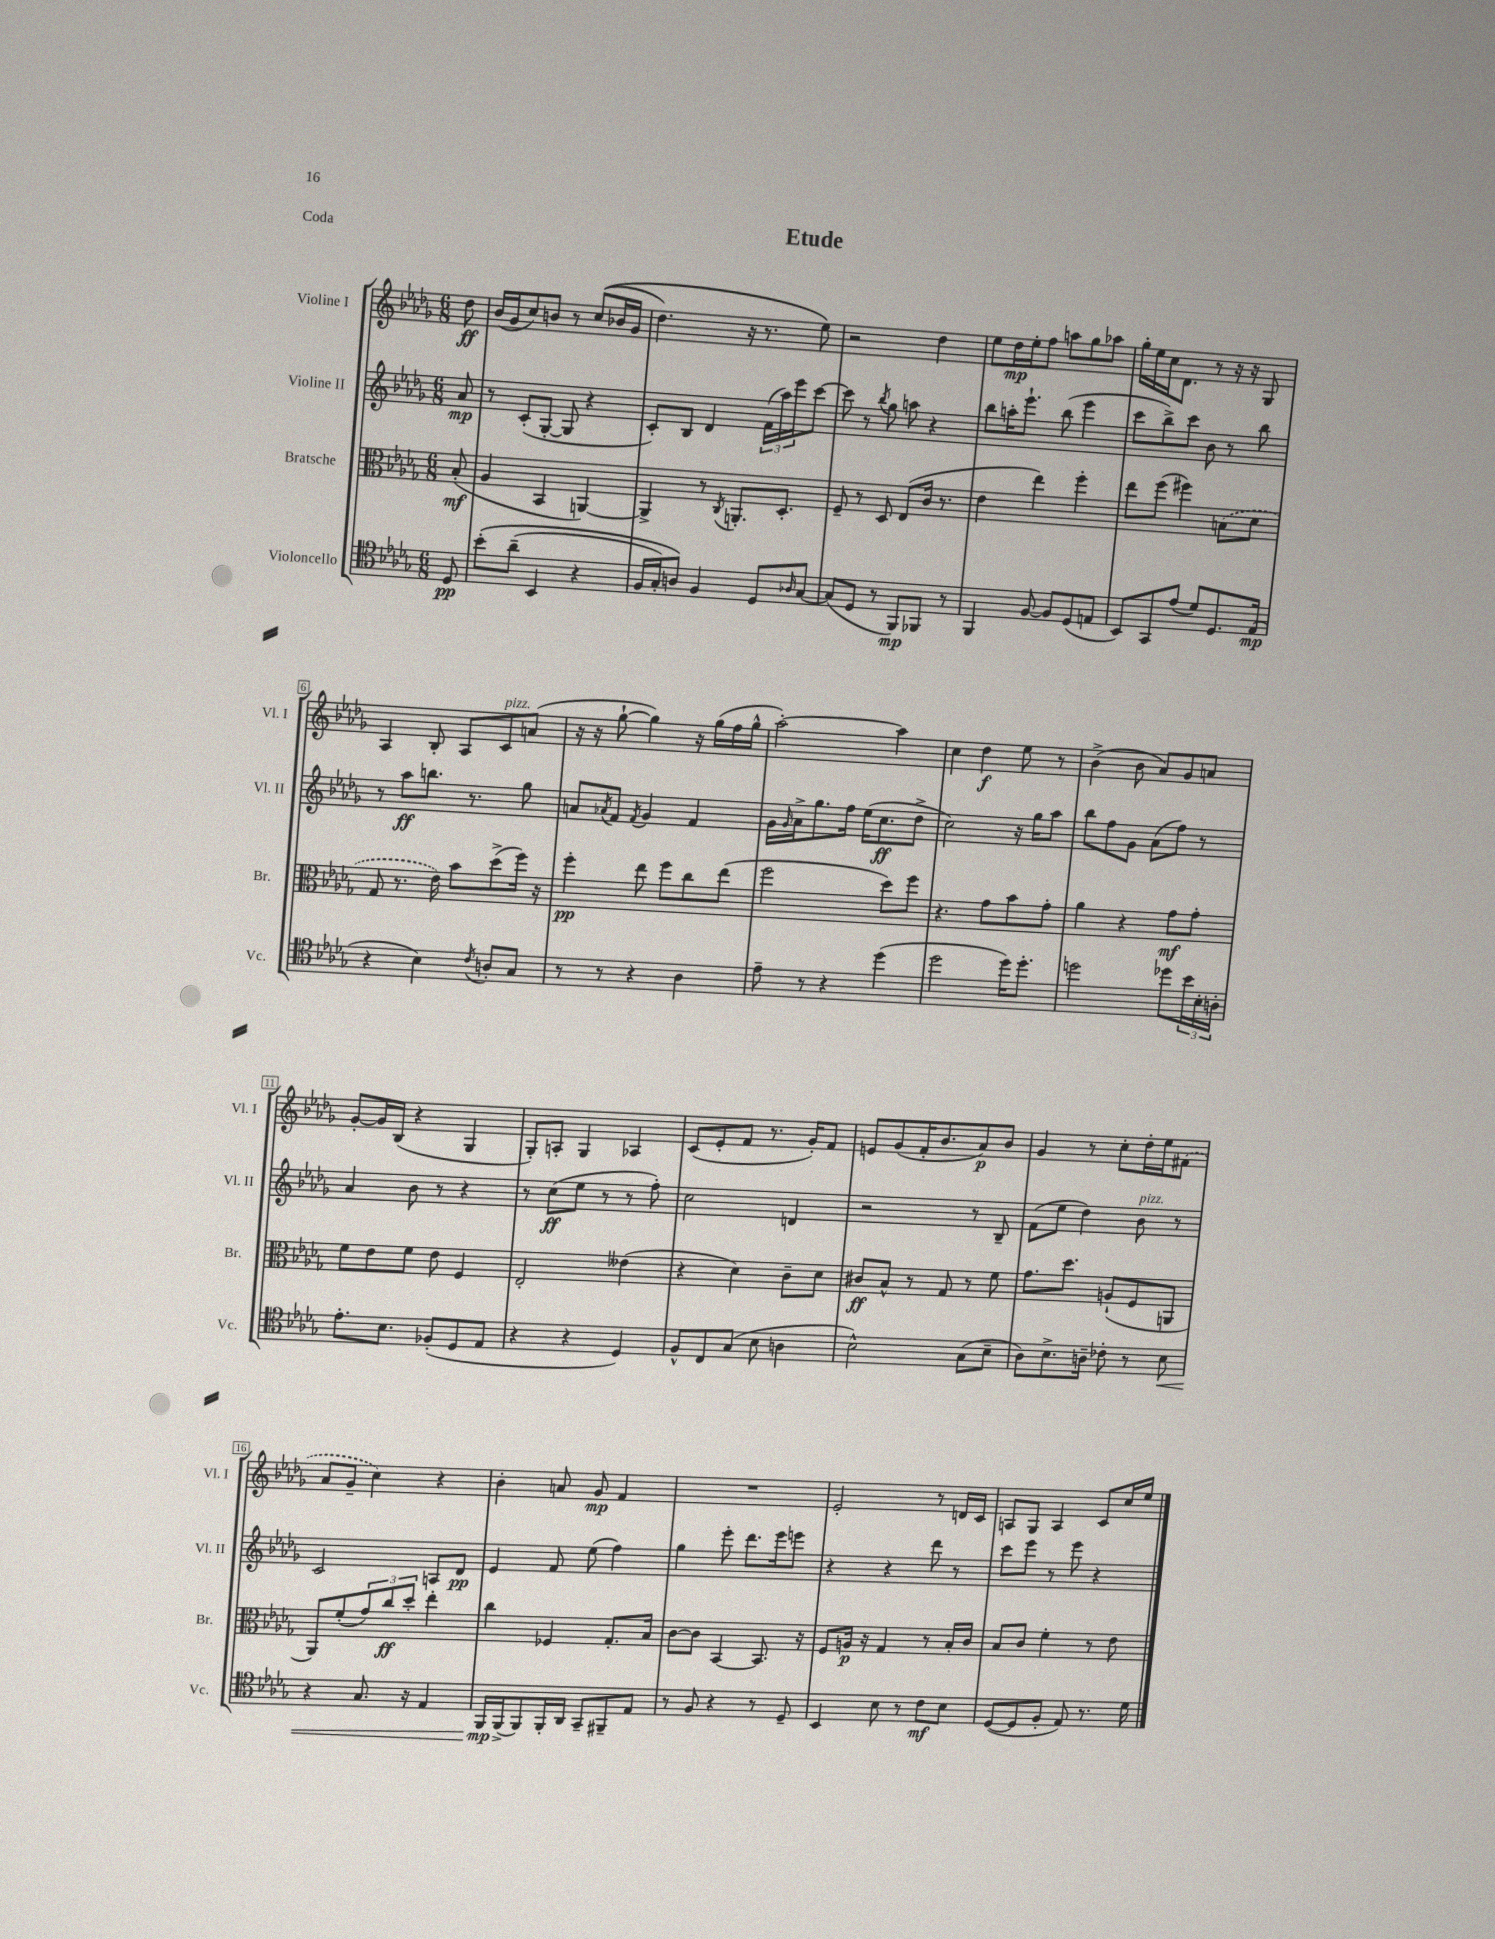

**kern	**dynam	**kern	**dynam	**kern	**dynam	**kern	**dynam
*part4	*part4	*part3	*part3	*part2	*part2	*part1	*part1
*staff4	*staff4	*staff3	*staff3	*staff2	*staff2	*staff1	*staff1
*I"Violoncello	*	*I"Bratsche	*	*I"Violine II	*	*I"Violine I	*
*I'Vc.	*	*I'Br.	*	*I'Vl. II	*	*I'Vl. I	*
*clefC4	*	*clefC3	*	*clefG2	*	*clefG2	*
*k[b-e-a-d-g-]	*	*k[b-e-a-d-g-]	*	*k[b-e-a-d-g-]	*	*k[b-e-a-d-g-]	*
*M6/8	*	*M6/8	*	*M6/8	*	*M6/8	*
=	=	=	=	=	=	=	=
8D-/	pp	(8B-'/	mf	8a-/	mp	8dd-\	ff
=1	=1	=1	=1	=1	=1	=1	=1
(8b-'\L	.	4A-/	.	8r	.	(16b-/LL	.
.	.	.	.	.	.	16g-/J	.
(8a-~\J	.	.	.	(8c'/L	.	8cc/)	.
4BB-/	.	4BB-/	.	[8G-'/J	.	8bn/J	.
.	.	.	.	8G-/]	.	8r	.
4r	.	[4AAn/)	.	4r	.	((8cc/L	.
.	.	.	.	.	.	16b-X/L	.
.	.	.	.	.	.	16g-/JJ	.
=2	=2	=2	=2	=2	=2	=2	=2
16F/LL	.	4AA^/]	.	8c'/L)	.	4.dd-\)	.
16G-'/J)	.	.	.	.	.	.	.
8An/J)	.	.	.	8B-/J	.	.	.
4F/	.	8r	.	4d-/	.	.	.
.	.	8qC/	.	.	.	.	.
.	.	8.AAn'/L	.	.	.	16r	.
.	.	.	.	.	.	8.r	.
8D-/L	.	.	.	(24f\LL	.	.	.
.	.	.	.	24aa-\)	.	.	.
.	.	8.D-'/J	.	.	.	.	.
.	.	.	.	24eee-\J	.	.	.
16qqA-X/	.	.	.	.	.	.	.
[8G-/J	.	.	.	[8ccc\J	.	8ee-\)	.
=3	=3	=3	=3	=3	=3	=3	=3
(8G-/L]	.	8F~/	.	8ccc\]	.	2r	.
8D-/J	.	8r	.	8r	.	.	.
.	.	.	.	8qbb-/	.	.	.
8r	.	8D-/	.	8gg-\	.	.	.
8FF/L)	mp	(8E-/L	.	8aan\	.	.	.
8FF-X/J	.	16c/Jk	.	4r	.	4dd-\	.
.	.	8.r	.	.	.	.	.
8r	.	.	.	.	.	.	.
=4	=4	=4	=4	=4	=4	=4	=4
4FF/	.	4e-\	.	8bb-\L	.	8ee-\L	.
.	.	.	.	16aan'\K	.	16dd-\L	mp
.	.	.	.	8.eee-`\J	.	16ee-'\J	.
[8F/	.	4ee-\)	.	.	.	8ff\J	.
8F/L]	.	.	.	(8bb-\	.	8aan\L	.
(8D-/	.	4ff'\	.	4eee-\	.	8gg-\	.
8En/J	.	.	.	.	.	8aa-X\J	.
=5	=5	=5	=5	=5	=5	=5	=5
8BB-/L)	.	8ee-\L	.	8ccc\L	.	16gg-'\LL	.
.	.	.	.	.	.	16ee-\	.
8GG-/	.	(8ff\J	.	8bb-^\)	.	16cc\J	.
.	.	.	.	.	.	8.d-\J	.
(8e-/J	.	4ff#X\)	.	8ccc\J	.	.	.
8d-/L)	.	.	.	8b-\	.	8r	.
8.D-/	.	(8Bn\L	.	8r	.	16r	.
.	.	.	.	.	.	16r	.
.	.	8d-\J	.	8bb-\	.	8G-/	.
(16E-/Jk	mp	.	.	.	.	.	.
!!LO:LB:g=z
=6	=6	=6	=6	=6	=6	=6	=6
4r	.	8G-/	.	8r	.	4A-/	.
.	.	8.r	.	8aa-\L	ff	.	.
4B-\)	.	.	.	8.bbn\J	.	8B-'/	.
.	.	16e-\)	.	.	.	.	.
.	.	8b-\L	.	.	.	8A-/L	.
.	.	.	.	8.r	.	.	.
8qc/	.	.	.	.	.	.	.
!	!	!	!	!	!	!LO:TX:a:i:t=pizz.	!
8An'/L	.	(8dd-^\	.	.	.	8c/	.
8G-/J	.	16ff\Jk)	.	8gg-\	.	(8an/J	.
.	.	16r	.	.	.	.	.
=7	=7	=7	=7	=7	=7	=7	=7
8r	.	4ff'\	pp	8an/L	.	16r	.
.	.	.	.	.	.	16r	.
.	.	.	.	8qa-X/	.	.	.
8r	.	.	.	8f/J	.	[8gg-`\	.
.	.	.	.	8qf/	.	.	.
4r	.	8ee-\	.	4g-/	.	4gg-\])	.
.	.	8ff\L	.	.	.	.	.
4A-\	.	8cc\	.	4f/	.	16r	.
.	.	.	.	.	.	(16gg-\LL	.
.	.	(8ee-\J	.	.	.	16ff\	.
.	.	.	.	.	.	16gg-^^\JJ	.
=8	=8	=8	=8	=8	=8	=8	=8
8e-~\	.	2ff\	.	16g-\LL	.	[2aa-'\)	.
.	.	.	.	16qqg-/	.	.	.
.	.	.	.	16a-^\J	.	.	.
8r	.	.	.	8.gg-\	.	.	.
4r	.	.	.	.	.	.	.
.	.	.	.	16ff\Jk	.	.	.
.	.	.	.	(16ee-\KL	.	.	.
.	.	.	.	8.cc\	ff	.	.
(4dd-\	.	8dd-\L)	.	.	.	4aa-\]	.
.	.	8ff\J	.	8dd-^\J	.	.	.
=9	=9	=9	=9	=9	=9	=9	=9
2dd-\	.	4.r	.	2cc\)	.	4cc\	.
.	.	.	.	.	.	4dd-\	f
.	.	8g-\L	.	.	.	.	.
16dd-\KL)	.	8b-\	.	16r	.	8ee-\	.
8.dd-'\J	.	.	.	16gg-\KL	.	.	.
.	.	8g-'\J	.	8aa-\J	.	8r	.
=10	=10	=10	=10	=10	=10	=10	=10
2ddn\	.	4a-\	.	8bb-\L	.	(4b-^\	.
.	.	.	.	8ff\	.	.	.
.	.	4r	.	8g-\J	.	8b-\	.
.	.	.	.	(8a-\L	.	8a-/L)	.
8dd-X\L	.	8g-\L	mf	8ff\J)	.	8g-/	.
24b-\L	.	8g-'\J	.	8r	.	8an/J	.
24B-'\	.	.	.	.	.	.	.
24An'\JJ	.	.	.	.	.	.	.
!!LO:LB:g=z
=11	=11	=11	=11	=11	=11	=11	=11
8.e-'\L	.	8f\L	.	4a-/	.	[8g-'/L	.
.	.	8e-\	.	.	.	16g-/L]	.
8.B-\J	.	.	.	.	.	(16B-/JJ	.
.	.	8f\J	.	8b-\	.	4r	.
(8F-X'/L	.	8e-\	.	8r	.	.	.
8D-/	.	4F/	.	4r	.	4G-/	.
8E-/J	.	.	.	.	.	.	.
=12	=12	=12	=12	=12	=12	=12	=12
4r	.	2E-'/	.	8r	.	8G-'/L)	.
.	.	.	.	(8cc\L	ff	8An'/J	.
4r	.	.	.	8ee-\J	.	4G-/	.
.	.	.	.	8r	.	.	.
4D-/)	.	(4e--X\	.	8r	.	4A-X/	.
.	.	.	.	8ff'\)	.	.	.
=13	=13	=13	=13	=13	=13	=13	=13
8F^^/L	.	4r	.	2cc\	.	(8c/L	.
8C/	.	.	.	.	.	8e-'/	.
(8G-/J	.	4d-\)	.	.	.	8f/J	.
8B-\	.	.	.	.	.	8.r	.
4An\	.	8c~\L	.	4dn/	.	.	.
.	.	.	.	.	.	16g-'/KL)	.
.	.	8d-\J	.	.	.	8f/J	.
=14	=14	=14	=14	=14	=14	=14	=14
2B-^^\)	.	8c#X/L	ff	2r	.	8en/L	.
.	.	8B-^^/J	.	.	.	(8g-/	.
.	.	8r	.	.	.	16f'/K	.
.	.	.	.	.	.	8.b-/	.
.	.	8G-/	.	.	.	.	.
(8G-\L	.	8r	.	8r	.	8a-/)	p
8B-~\J	.	8f\	.	8B-~/	.	8b-/J	.
=15	=15	=15	=15	=15	=15	=15	=15
8A-\L)	.	8.g-\L	.	(8f\L	.	4g-/	.
8.B-^\	.	.	.	8ee-\J	.	.	.
.	.	8.dd-\J	.	.	.	.	.
.	.	.	.	4dd-\)	.	8r	.
16An~\Jk	.	.	.	.	.	.	.
8c-X'\	.	(8An`/L	.	.	.	8cc'\L	.
!	!	!	!	!LO:TX:a:i:t=pizz.	!	!	!
8r	.	8F/	.	8b-\	.	16dd-'\L	.
.	.	.	.	.	.	16ee-\J	.
!	!LO:HP:b	!	!	!	!	!	!
8B-\	<	8AAn/J	.	8r	.	(8f#X\J	.
!!LO:LB:g=z
=16	=16	=16	=16	=16	=16	=16	=16
4r	.	8AA-/L)	.	2c/	.	8a-/L	.
.	.	(8f'/	.	.	.	8g-~/J	.
8.G-/	.	12g-/)	.	.	.	4cc\)	.
.	.	12cc/	ff	.	.	.	.
.	.	12dd-'/J	.	.	.	.	.
16r	.	.	.	.	.	.	.
4E-/	.	4ee-'\	.	8An/L	.	4r	.
.	.	.	.	8d-/J	pp	.	.
=17	=17	=17	=17	=17	=17	=17	=17
16FF/LL	mp	4cc\	.	4e-/	.	4b-'\	.
(16FF^/J	[	.	.	.	.	.	.
8FF/)	.	.	.	.	.	.	.
16FF'/L	.	4F-X/	.	8f/	.	8an/	.
16AA-/JJ	.	.	.	.	.	.	.
8GG-~/L	.	.	.	(8ee-\	.	8g-/	mp
8FF#X~/	.	8.G-'/L	.	4ff\)	.	4f/	.
8E-/J	.	.	.	.	.	.	.
.	.	16B-/Jk	.	.	.	.	.
=18	=18	=18	=18	=18	=18	=18	=18
8r	.	[8c\L	.	4gg-\	.	2.r	.
8F/	.	8c\J]	.	.	.	.	.
4r	.	[4BB-/	.	8eee-'\	.	.	.
.	.	.	.	8.ddd-\L	.	.	.
8r	.	8.BB-/]	.	.	.	.	.
.	.	.	.	16eee-\k	.	.	.
8D-~/	.	.	.	8eeen\J	.	.	.
.	.	16r	.	.	.	.	.
=19	=19	=19	=19	=19	=19	=19	=19
4BB-/	.	8F/L	.	4r	.	2e-'/	.
.	.	16An/Jk	p	.	.	.	.
.	.	16r	.	.	.	.	.
8B-\	.	4G-/	.	4r	.	.	.
8r	.	.	.	.	.	.	.
8c\L	mf	8r	.	8ddd-\	.	8r	.
8B-\J	.	16B-'/LL	.	8r	.	16dn/LL	.
.	.	16c/JJ	.	.	.	16c/JJ	.
=20	=20	=20	=20	=20	=20	=20	=20
([8D-/L	.	8B-/L	.	8ccc\L	.	8An/L	.
8D-/]	.	8c/J	.	8eee-\J	.	8G-/J	.
8F'/J	.	4f'\	.	8r	.	4A/	.
8E-/)	.	.	.	8eee-\	.	.	.
8.r	.	8r	.	4r	.	8c/L	.
.	.	8e-\	.	.	.	16cc/L	.
16d-\	.	.	.	.	.	16ee-/JJ	.
==	==	==	==	==	==	==	==
*-	*-	*-	*-	*-	*-	*-	*-
